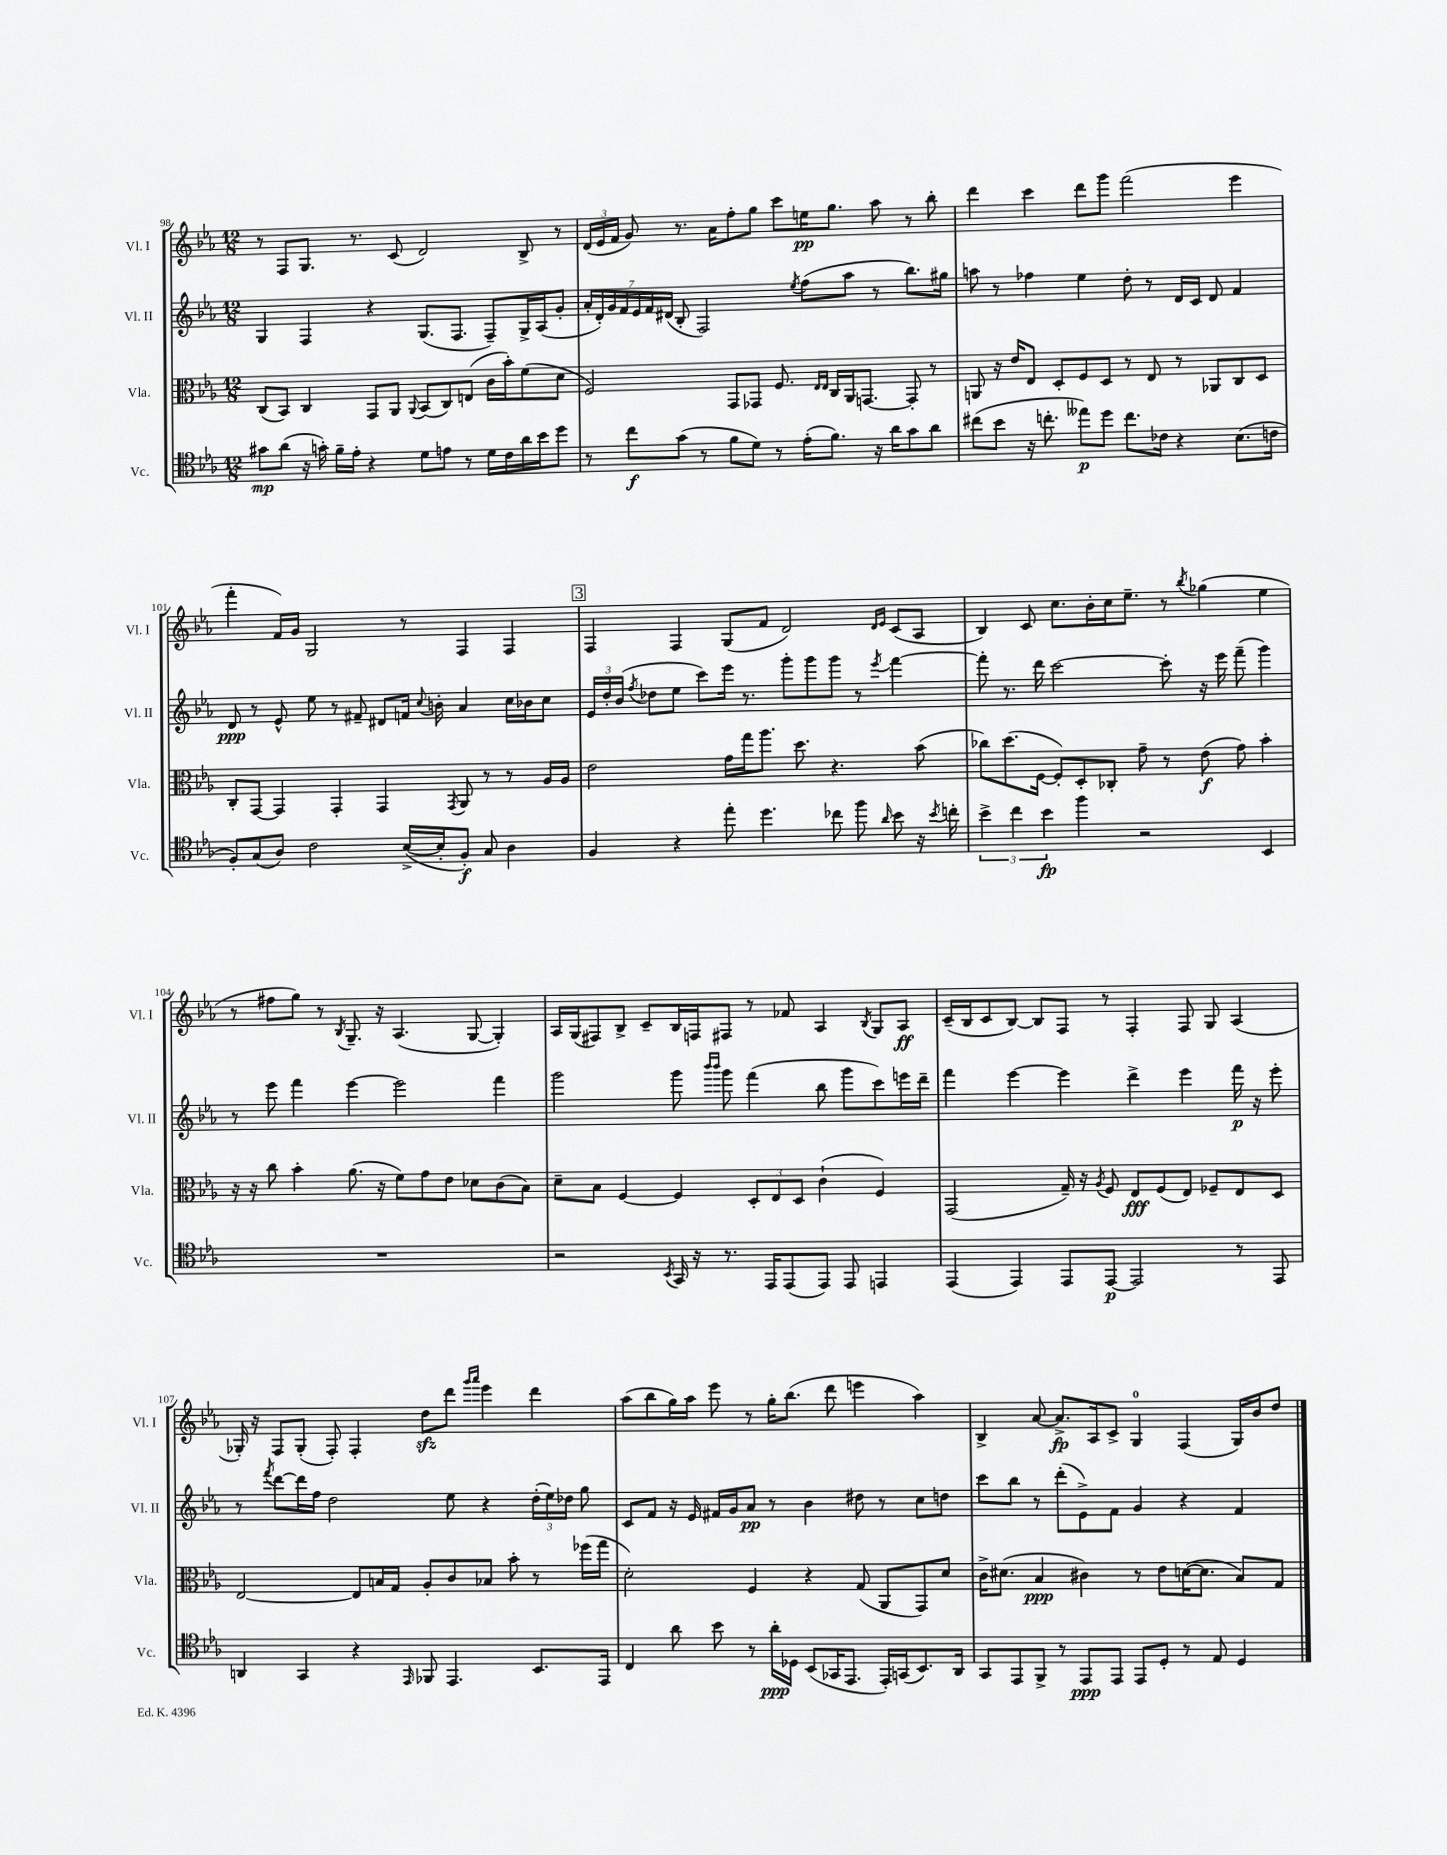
<<
\new StaffGroup <<
\new Staff = "s0" \with { instrumentName = "Vl. I" shortInstrumentName = "Vl. I" } {
    \clef treble \key ees \major \numericTimeSignature \time 12/8
    \autoBeamOff r8 f8[ g8.] r8. c'8( d'2) bes8-> r8 |
    \tuplet 3/2 { d'16[( ees'16 f'16] } g'8) r8. aes'16[ f''8-. g''8] c'''8[ e''16\pp g''8.] aes''8 r8 bes''8-. |
    d'''4 c'''4 d'''8[ g'''8] f'''2( ees'''4 |
    f'''4-. f'16[) g'16] g2 r8 f4 f4 |
    \mark \markup { \box "3" } f4 f4 g8[( f'8] d'2) \grace { d'16[ ees'16] } c'8[( aes8] |
    bes4) c'8 c''8.[ bes'16-. c''16 ees''8.]-- r8 \acciaccatura { bes''8 } ges''4( ees''4 |
    r8 fis''8[ g''8]) r8 \acciaccatura { bes8 } g8.-- r16 aes4.( g8~ g4-.) |
    aes16[ g16( fis8) bes8]-> c'8[-- bes16 f16 fis8] r8 fes'8 aes4 \acciaccatura { bes8 } g8[ aes8]\ff |
    c'16[--( bes16 c'8 bes8]~) bes8[ f8] r8 f4-. f8 g8 aes4( |
    ges16-.) r16 f8[ ges8]-.( f8-.) f4-. d''8[\sfz d'''8] \grace { g'''16[ aes'''16] } ees'''4 d'''4 |
    aes''8[( bes''8 g''16) aes''16] ees'''8 r8 g''16[-. bes''8.]( d'''8 e'''4 aes''4) |
    bes4-> aes'8~ aes'8.[->\fp aes16 c'8]-> g4-0 f4( g16[) bes'16 d''8] \bar "|." |
}
\new Staff = "s1" \with { instrumentName = "Vl. II" shortInstrumentName = "Vl. II" } {
    \clef treble \key ees \major \numericTimeSignature \time 12/8
    \autoBeamOff g4 f4 r4 g8.[( f8.] f8[--) g16-> aes16( g'8]-. |
    \tuplet 7/4 { aes'16[-. d'16-.) g'16 f'16 ees'16 f'16 dis'16]( } bes8-. f2) \acciaccatura { ees''8 } f''8[( aes''8] r8 bes''8.[) gis''16] |
    a''8 r8 fes''4 ees''4 d''8-. r8 d'16[ c'16] d'8 f'4 |
    d'8\ppp r8 ees'8-^ ees''8 r8 fis'8-- dis'8[ f'16] \appoggiatura { c''8 } b'16-. aes'4 c''16[ bes'16 c''8] |
    \mark \markup { \box "3" } \tuplet 3/2 { ees'16[ d''16-. bes'16]( } \acciaccatura { f''8 } des''8[ ees''8] c'''8[) ees'''16] r8. g'''8[-. g'''8 g'''8] r8 \acciaccatura { ees'''8 } f'''4~ |
    f'''8-. r8. d'''16 c'''2~ c'''8-. r16 ees'''16 f'''8--( g'''4) |
    r8 ees'''8 f'''4 ees'''4~ ees'''2 f'''4 |
    g'''2 g'''8 \grace { bes'''16[ bes'''16] } g'''8 f'''4( bes''8 g'''8[ c'''8) e'''16 d'''16]-- |
    f'''4 ees'''4~ ees'''4 d'''4-> ees'''4 f'''16\p r16 ees'''8-. |
    r8 \acciaccatura { f'''8 } d'''8[~ d'''16 f''16] d''2 ees''8 r4 \tuplet 3/2 { d''16[-.( ees''16) des''16] } g''8 |
    c'8[ f'8] r16 ees'16 fis'16[ g'16 aes'8]\pp r8 bes'4 dis''8 r8 c''8[ d''8] |
    c'''8[ bes''8] r8 d'''8[-.( ees'8->) f'8] g'4 r4 f'4 \bar "|." |
}
\new Staff = "s2" \with { instrumentName = "Vla." shortInstrumentName = "Vla." } {
    \clef alto \key ees \major \numericTimeSignature \time 12/8
    \autoBeamOff c8[( bes,8]) c4 g,8[ aes,8] \appoggiatura { aes,8 } bes,8[( c8) e8]( c'16[ bes'16-.) f'8( d'8] |
    f2) g,8[ ges,8] f8. \grace { ees16[ ees16] } c16[ aes,16 g,8.]~ g,8-. r8 |
    a,8 r16 ees'16[ ees8] d8[-. f8 d8] r8 ees8 r8 aes,8[ c8 d8] |
    c8[-. g,8]~ g,4 g,4-. g,4 \acciaccatura { g,8 } aes,8 r8 r8 aes16[ aes16] |
    \mark \markup { \box "3" } ees'2 g'16[ g''16 aes''8.] d''8. r4. bes'8( |
    ces''8[) d''8.( f16]~ f8[-.) d8-. ces8]-. g'8-- r8 ees'8\f( g'8) bes'4-. |
    r16 r16 c''8 bes'4-. aes'8.( r16 f'8[) g'8 ees'8] des'8[ c'8( bes8]) |
    d'8[-- bes8] f4~ f4 \tuplet 3/2 { d8[-. ees8 d8] } c'4-!( f4) |
    g,2( g16--) r16 \acciaccatura { aes8 } f8 ees8[\fff f8( ees8]) fes8[-- ees8 d8] |
    ees2~ ees8[ b16 g16] aes8[-. c'8 bes8] bes'8-. r8 fes''16[( g''16] |
    d'2-.) f4 r4 g8( aes,8[ g,8) d'8] |
    c'16[-> dis'8.]( bes4\ppp cis'4) r8 ees'8[ d'16~( d'8.] bes8[) g8] \bar "|." |
}
\new Staff = "s3" \with { instrumentName = "Vc." shortInstrumentName = "Vc." } {
    \clef tenor \key ees \major \numericTimeSignature \time 12/8
    \autoBeamOff gis'8[\mp aes'8]( r16 g'16-.) f'16[-- ees'16]-. r4 d'8[ e'8] r8 d'16[ c'16 aes'16 bes'16 d''8] |
    r8 c''8[\f g'8]( r8 f'8[ d'8]) r8 ees'16[-.( f'8.]) r16 aes'16[ g'8 aes'8] |
    cis''8[( bes'8] r16 c''8.-. eeses''8[\p) d''8] c''8.[ ces'16] r4 bes8.[( c'16] |
    f8[-.) g8( aes8]) c'2 bes16[~->( bes16-. f8]-.\f) g8 aes4 |
    \mark \markup { \box "3" } f4 r4 ees''8-. d''4. ces''8 f''8 \grace { aes'16 } bes'8 r16 \acciaccatura { bes'8 } c''16-. |
    \tuplet 3/2 { bes'4-> c''4 bes'4\fp } f''4 r2 bes,4 |
    R1. |
    r2 \acciaccatura { bes,8 } g,16 r16 r8. ees,16[ ees,8( ees,8]) ees,8 e,4 |
    ees,4( ees,4) ees,8[ ees,8]~\p ees,2 r8 ees,8 |
    a,4 g,4 r4 \grace { ees,16 } fes,8 ees,4. bes,8.[ ees,16] |
    c4 aes'8 bes'8 r8 aes'16[-.\ppp des16] bes,8[( ges,16 ees,8.] ees,16[-.) g,16( bes,8.) aes,16] |
    g,8[ ees,8 f,8]-> r8 ees,8[\ppp ees,8] ees,8[ d8]-. r8 ees8 d4 \bar "|." |
}
>>
>>
\layout { \context { \Score currentBarNumber = #98 } }
